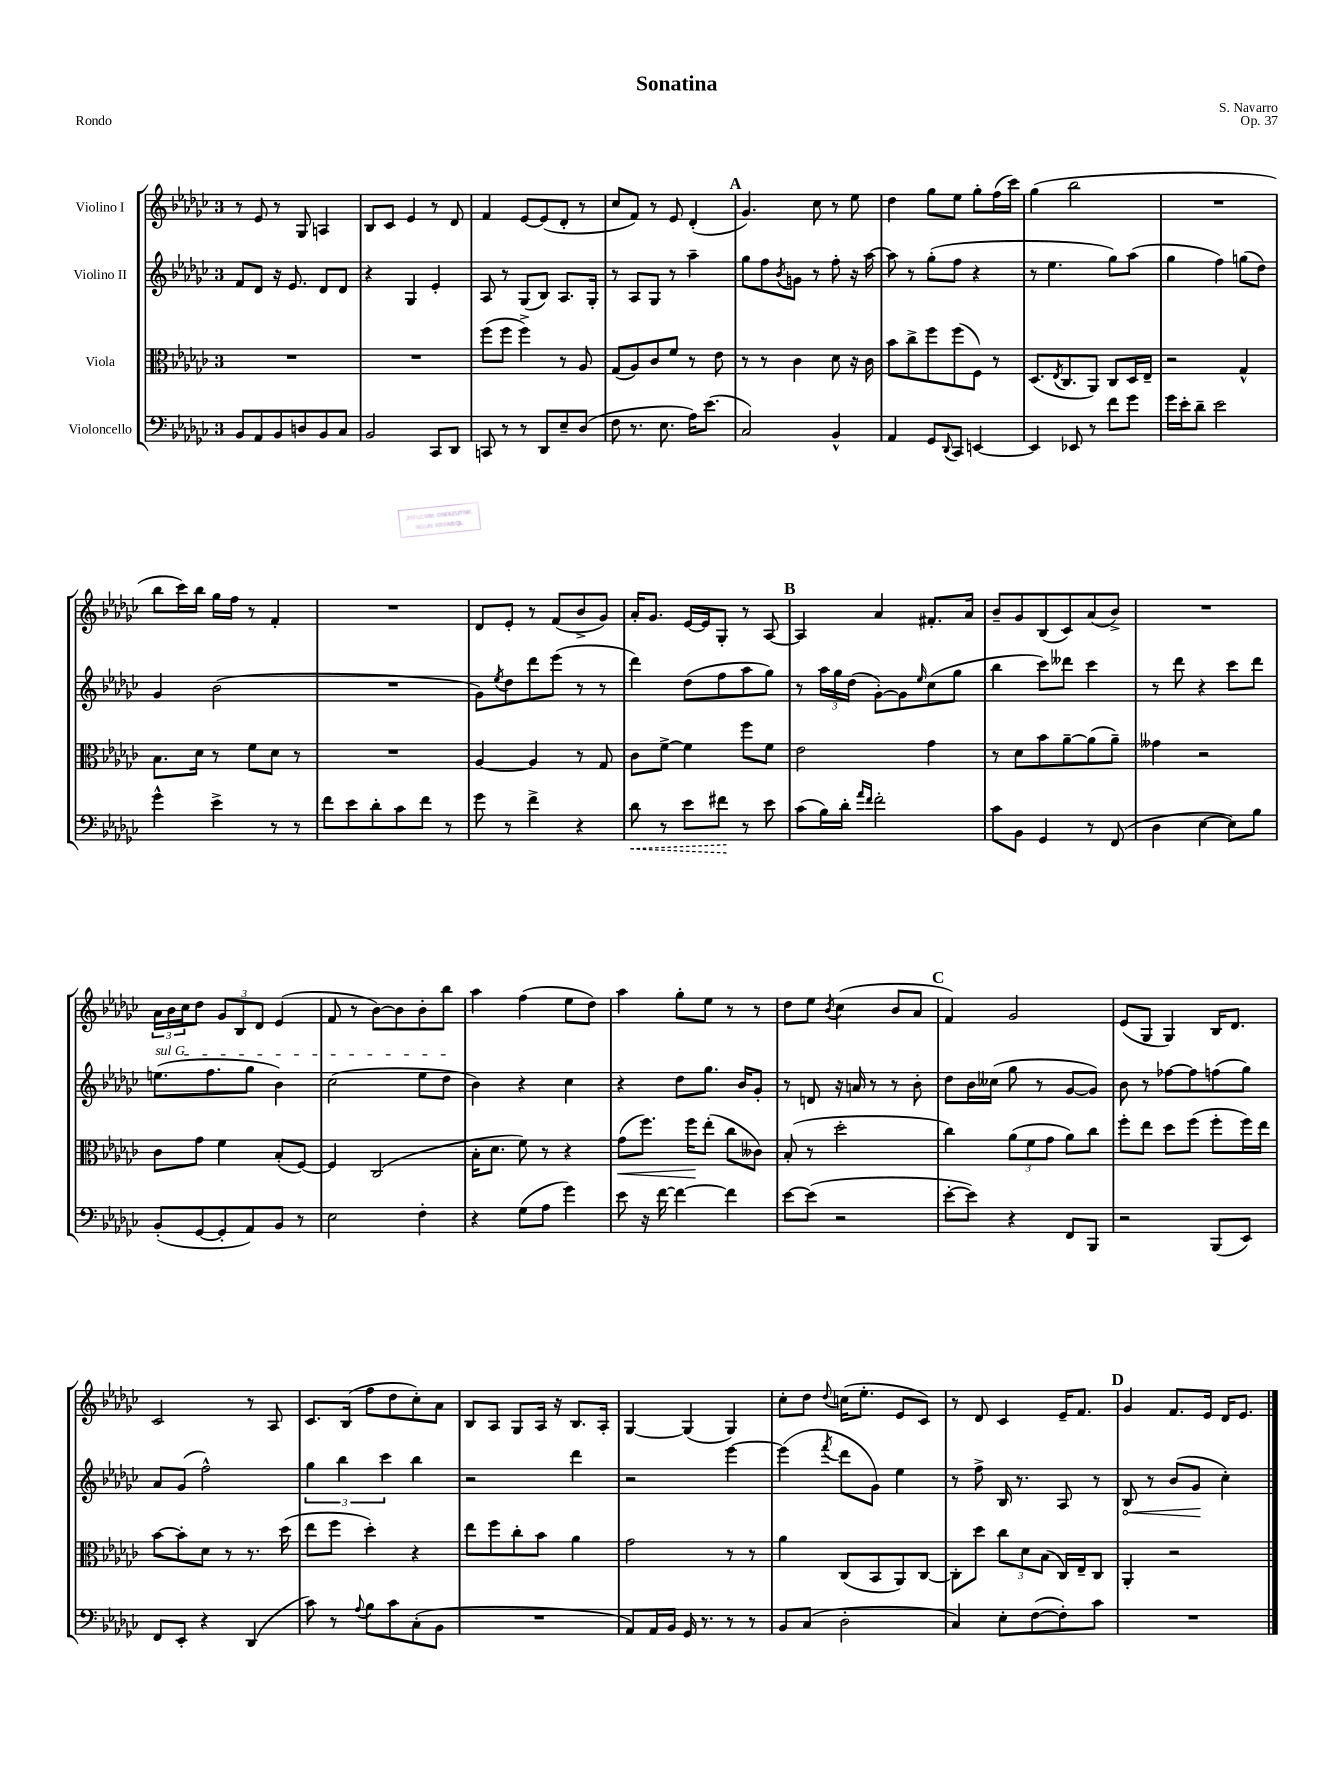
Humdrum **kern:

**kern	**kern	**kern	**kern
*staff4	*staff3	*staff2	*staff1
*clefF4	*clefC3	*clefG2	*clefG2
*k[b-e-a-d-g-c-]	*k[b-e-a-d-g-c-]	*k[b-e-a-d-g-c-]	*k[b-e-a-d-g-c-]
*M3/4	*M3/4	*M3/4	*M3/4
8BB-	2.r	8f	8r
8AA-	.	8d-	8e-
8BB-	.	16r	8r
.	.	8.e-	.
8D	.	.	8G-
8BB-	.	8d-	4A
8C-	.	8d-	.
=	=	=	=
2BB-	2.r	4r	8B-
.	.	.	8c-
.	.	4G-	4e-
8CC-	.	4e-'	8r
8DD-	.	.	8d-
=	=	=	=
8CC	(8ff	8A-	4f
8r	8ff	8r	.
8r	4ff^)	(8G-	[8e-
8DD-	.	8B-)	(8e-]
8E-~	8r	8.A-	8d-'
(8D-	8A-	.	8r
.	.	16G-'	.
=	=	=	=
8F	(8G-	8r	8cc-
8.r	8A-)	8A-	8f)
.	8c-	8G-	8r
8.E-	.	.	.
.	8f	8r	8e-
16A-)	8r	4aa-~	(4d-'
(8.e-	.	.	.
.	8e-	.	.
=	=	=	=
2C-)	8r	8gg-	4.g-)
.	8r	8ff	.
.	.	8qb-	.
.	4c-	8g	.
.	.	8r	8cc-
4BB-^^	8d-	8ff'	8r
.	16r	16r	8ee-
.	16c-	[16aa-	.
=	=	=	=
4AA-	8b-	8aa-]	4dd-
.	8cc-^	8r	.
8GG-	8ff	(8gg-'	8gg-
8qqDD-	.	.	.
8CC-	(8ff	8ff	8ee-
[4EE	8F)	4r	8gg-'
.	8r	.	(16ff
.	.	.	16ccc-)
=	=	=	=
4EE]	(8.D-	8r	(4gg-
.	.	4.ee-	.
.	8qE-	.	.
.	8.C-	.	.
8EE-	.	.	2bb-
8r	8AA-)	.	.
8f	8C-	8gg-)	.
8g-	16D-	(8aa-	.
.	16E-~	.	.
=	=	=	=
16g-	2r	4gg-	2.r
16e-'	.	.	.
8d-~	.	.	.
2e-	.	4ff)	.
.	4G-^^	(8gg	.
.	.	8dd-)	.
=	=	=	=
4g-^^	8.B-	4g-	8bb-
.	.	.	16ccc-)
.	16d-	.	16bb-
4e-^	8r	(2b-	16gg-
.	.	.	16ff
.	8f	.	8r
8r	8d-	.	4f'
8r	8r	.	.
=	=	=	=
8f	2.r	2.r	2.r
8e-	.	.	.
8d-'	.	.	.
8c-	.	.	.
8f	.	.	.
8r	.	.	.
=	=	=	=
8g-	[4A-	8g-)	8d-
.	.	8qee-	.
8r	.	8dd-	8e-'
4f^	4A-]	8ddd-	8r
.	.	(8eee-	(8f
4r	8r	8r	8b-^
.	8G-	8r	8g-)
=	=	=	=
8d-	8c-	4ddd-)	16a-'
.	.	.	8.g-
8r	[8f^	.	.
8e-	4f]	(8dd-	[16e-
.	.	.	16e-]
8f#	.	8ff	8G-'
8r	8ff	8aa-	8r
8e-	8f	8gg-)	[8A-
=	=	=	=
(8c-	2e-	8r	4A-]
16B-)	.	24aa-	.
.	.	24gg-	.
16d-'	.	.	.
.	.	(24dd-	.
16qqa-	.	.	.
16qqf	.	.	.
2f'	.	[8g-')	4a-
.	.	8g-]	.
.	.	16qqee-	.
.	4g-	(8cc-	8.f#'
.	.	8gg-	.
.	.	.	16a-
=	=	=	=
8c-	8r	4bb-	8b-~
8BB-	8d-	.	8g-
4GG-	8b-	8ccc-)	(8B-
.	[8a-~	8ddd--	8c-)
8r	(8a-]	4ccc-	(8a-
(8FF	8a-~)	.	8b-^)
=	=	=	=
4D-	4g--	8r	2.r
.	.	8ddd-	.
[4E-	2r	4r	.
8E-])	.	8ccc-	.
8B-	.	8ddd-	.
=	=	=	=
(8BB-'	8c-	(8.ee	24a-
.	.	.	24b-
.	.	.	24cc-
[8GG-	8g-	.	8dd-
.	.	8.ff	.
8GG-']	4f	.	12g-
.	.	.	12B-
8AA-)	.	8gg-	.
.	.	.	12d-
8BB-	(8B-'	4b-)	(4e-
8r	[8F)	.	.
=	=	=	=
2E-	4F]	(2cc-	8f
.	.	.	8r
.	(2C-	.	[8b-)
.	.	.	8b-]
4F'	.	8ee-	8b-'
.	.	8dd-	8bb-
=	=	=	=
4r	16B-'	4b-)	4aa-
.	8.d-	.	.
(8G-	8f)	4r	(4ff
8A-	8r	.	.
4g-)	4r	4cc-	8ee-
.	.	.	8dd-)
=	=	=	=
8e-	(8g-	4r	4aa-
16r	8.ff)	.	.
[16f	.	.	.
4f_	.	8dd-	8gg-'
.	16ff	.	.
.	(8ee-'	8.gg-	8ee-
4f]	8cc-	.	8r
.	.	16b-	.
.	8c--)	8g-'	8r
=	=	=	=
[8e-	(8B-'	8r	8dd-
(8e-]	8r	8d	8ee-
.	.	.	8qb-
2r	2dd-'	16r	(4cc-
.	.	16a	.
.	.	8r	.
.	.	8r	8b-
.	.	8b-'	8a-
=	=	=	=
[8e-'	4cc-)	8dd-	4f)
8e-])	.	16b-	.
.	.	(16cc--	.
4r	(12a-	8gg-	2g-
.	12f	.	.
.	.	8r	.
.	12g-	.	.
8FF	8a-)	[8g-	.
8BBB-	8cc-	8g-])	.
=	=	=	=
2r	8ff'	8b-	(8e-
.	8ee-	8r	8G-
.	8dd-	[8ff-	4G-)
.	(8ff	8ff-]	.
(8BBB-	8ff'	(8ff	16B-
.	.	.	8.d-
8EE-)	16ff)	8gg-)	.
.	16ee-	.	.
=	=	=	=
8FF	[8b-	8a-	2c-
8EE-'	8b-']	(8g-	.
4r	8d-	2ff^^)	.
.	8r	.	.
(4DD-	8.r	.	8r
.	.	.	8A-
.	(16dd-	.	.
=	=	=	=
8c-)	8ee-	6gg-	8.c-
8r	8ff	.	.
.	.	6bb-	.
.	.	.	(16B-
8qqA-	.	.	.
8B-	4dd-')	.	8ff
.	.	6ccc-	.
8c-	.	.	8dd-
(8C-'	4r	4bb-	8cc-')
8BB-	.	.	8a-
=	=	=	=
2.r	8ee-	2r	8B-
.	8ff	.	8A-
.	8cc-'	.	8G-
.	8b-	.	16A-
.	.	.	16r
.	4a-	4ddd-	8.B-
.	.	.	16A-'
=	=	=	=
8AA-)	2g-	2r	[4G-
16AA-	.	.	.
16BB-	.	.	.
16GG-	.	.	(4G-]
8.r	.	.	.
8r	8r	[4eee-	4G-)
8r	8r	.	.
=	=	=	=
8BB-	4a-	(4eee-]	8cc-'
(8C-	.	.	8dd-
.	.	8qfff	8qqdd-
2D-'	(8C-	8ddd-	(16cc
.	.	.	8.ee-'
.	8BB-	8g-)	.
.	8AA-)	4ee-	8e-
.	[8C-	.	8c-)
=	=	=	=
4C-)	8C-']	8r	8r
.	8dd-	8ff^	8d-
8E-'	12cc-	16B-	4c-
.	.	8.r	.
.	12d-	.	.
([8F	.	.	.
.	(12B-	.	.
8F'])	16C-)	8A-	16e-~
.	16E-~	.	8.f
8c-	8C-	8r	.
=	=	=	=
2.r	4AA-'	8B-	4g-
.	.	8r	.
.	2r	(8b-	8.f
.	.	8g-	.
.	.	.	16e-
.	.	4cc-')	16d-
.	.	.	8.e-
==	==	==	==
*-	*-	*-	*-
